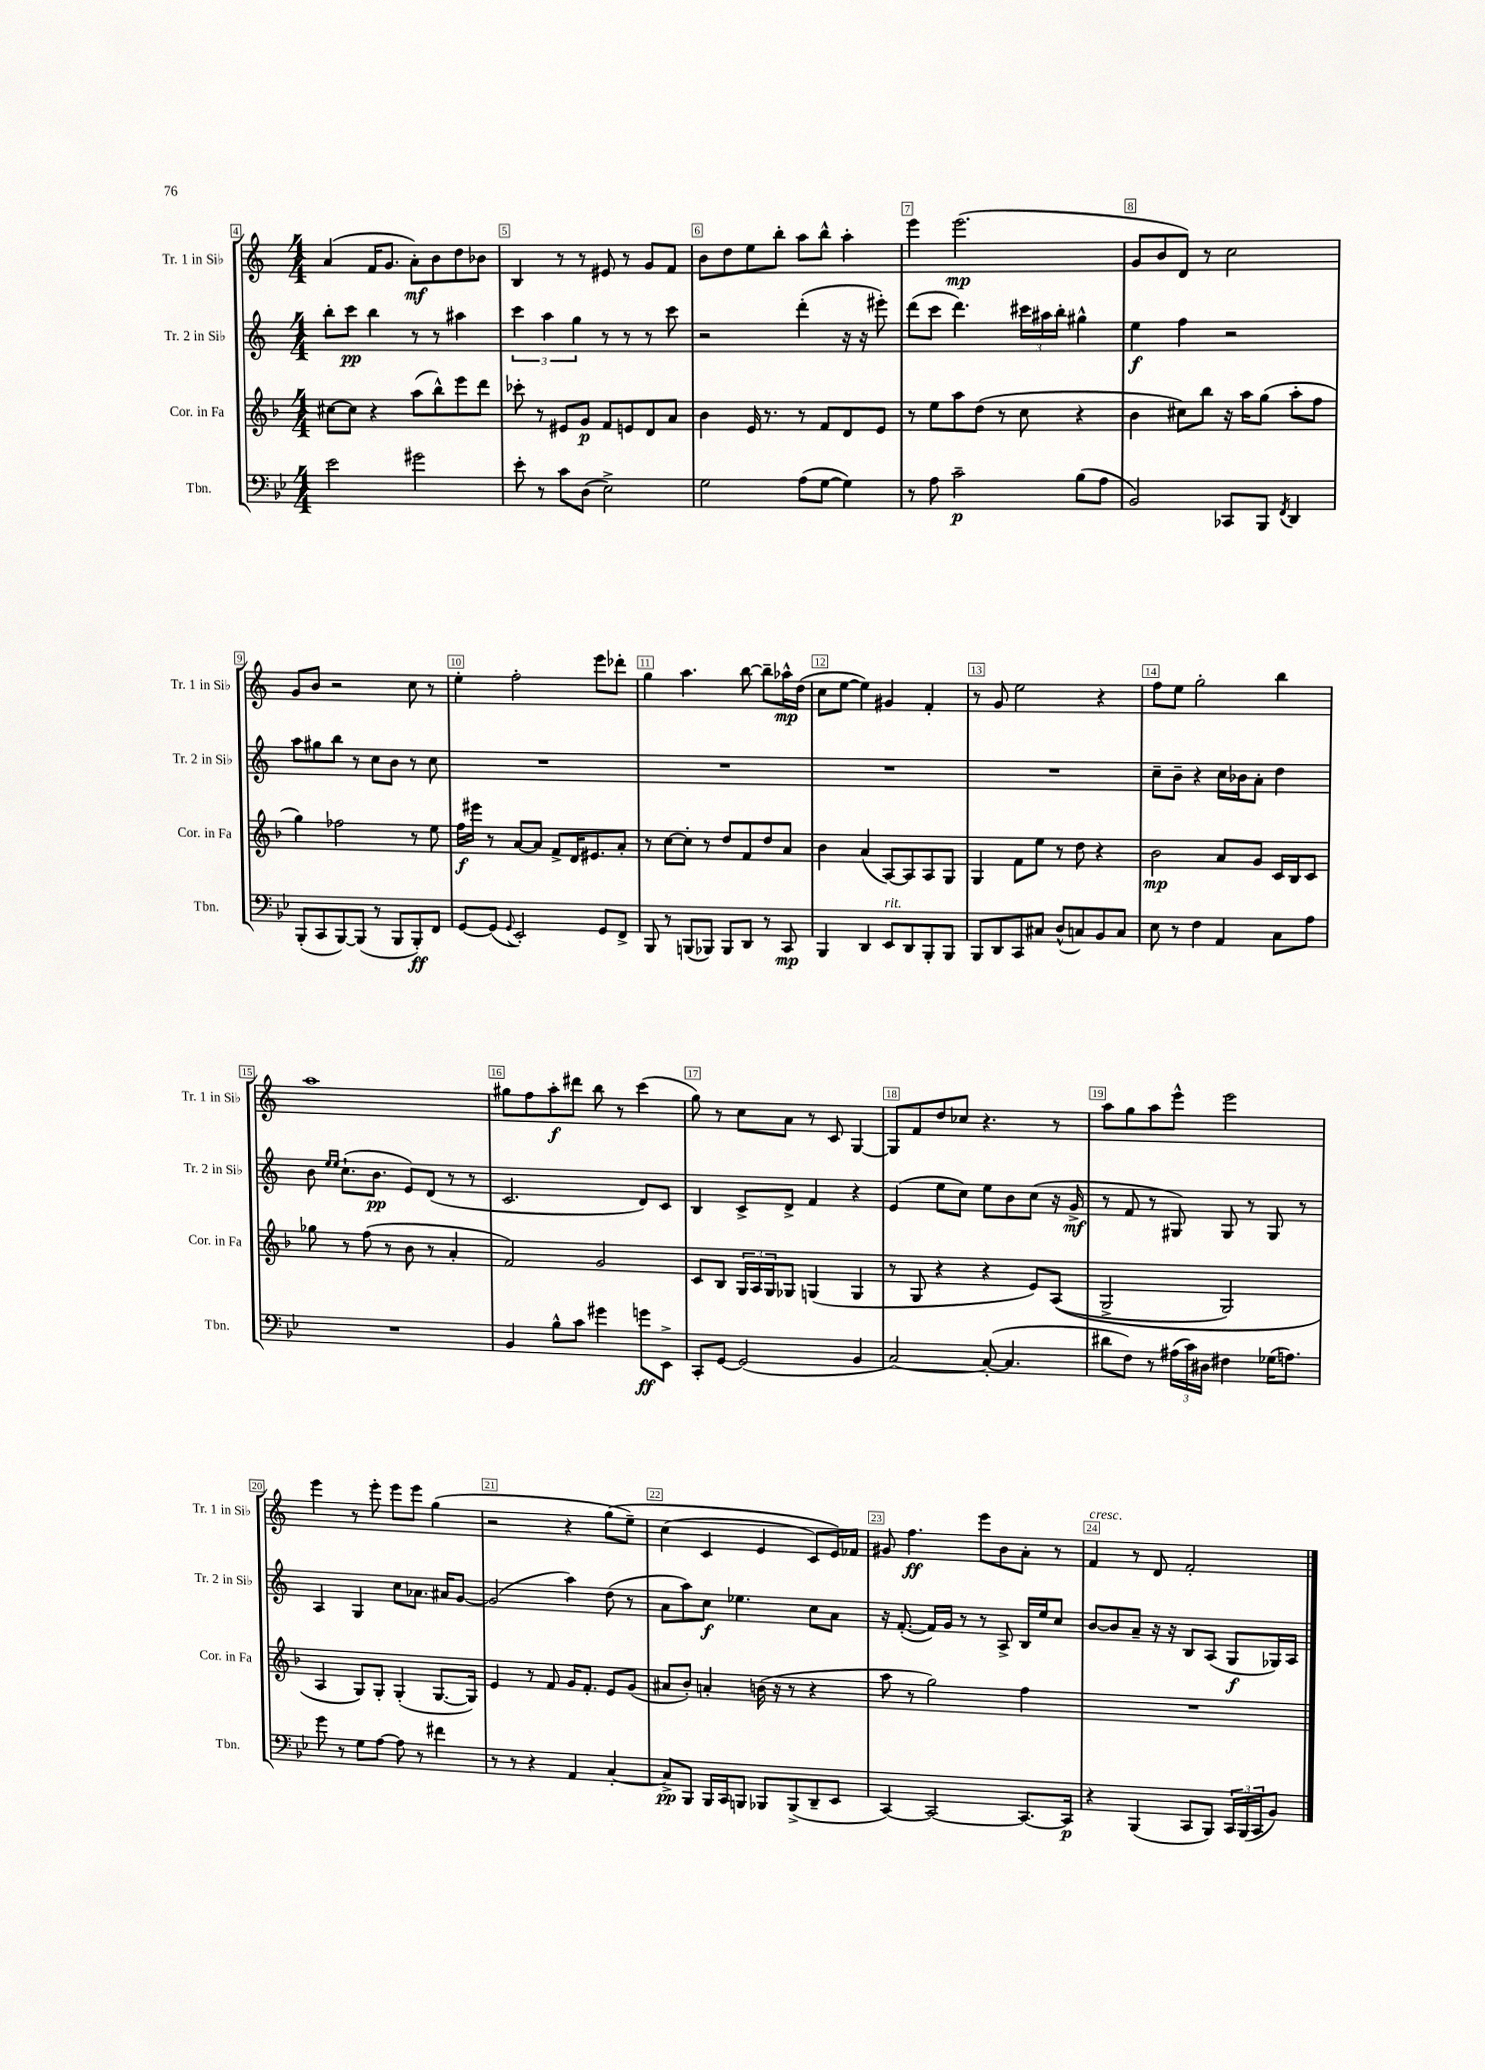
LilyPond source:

<<
\new StaffGroup <<
\new Staff = "s0" \with { instrumentName = "Tr. 1 in Sib" shortInstrumentName = "Tr. 1 in Sib" } {
    \clef treble \key c \major \numericTimeSignature \time 4/4
    a'4( f'16 g'8. a'8-.\mf) b'8 d''8 bes'8 |
    b4 r8 r8 eis'8 r8 g'8 f'8 |
    b'8 d''8 e''8 b''8-. a''8 b''8-^ a''4-. |
    e'''4 e'''2.\mp( |
    g'8 b'8 d'8) r8 c''2 |
    g'8 b'8 r2 c''8 r8 |
    e''4-. f''2-. e'''8 des'''8-. |
    g''4 a''4. b''8~ b''8-- aes''16-^\mp d''16( |
    c''8 e''8~ e''4) gis'4 f'4-. |
    r8 g'8 e''2 r4 |
    f''8 e''8 g''2-. b''4 |
    a''1 |
    gis''8 f''8 a''8-.\f dis'''8 b''8 r8 c'''4( |
    g''8) r8 c''8 a'8 r8 c'8 g4~ |
    g8 f'8 d''8 ces''8 r4. r8 |
    a''8 g''8 a''8 e'''8-^ e'''2 |
    e'''4 r8 e'''8-. e'''8 e'''8 g''4( |
    r2 r4 g''8\( e''8--) |
    c''4( c'4 e'4 c'8) e'16\) fes'16 |
    gis'8 f''4.\ff e'''8 b'8 a'8-. r8 |
    f'4^\markup { \italic "cresc." } r8 d'8 f'2-. \bar "|." |
}
\new Staff = "s1" \with { instrumentName = "Tr. 2 in Sib" shortInstrumentName = "Tr. 2 in Sib" } {
    \clef treble \key c \major \numericTimeSignature \time 4/4
    b''8-. c'''8\pp b''4 r8 r8 ais''4 |
    \tuplet 3/2 { c'''4 a''4 g''4 } r8 r8 r8 c'''8 |
    r2 d'''4-.( r16 r16 eis'''8-.) |
    d'''8( c'''8 d'''4.) \tuplet 3/2 { cis'''16 ais''16 b''16-. } gis''4-^ |
    e''4\f f''4 r2 |
    a''8 gis''8 b''8 r8 c''8 b'8 r8 c''8 |
    R1 |
    R1 |
    R1 |
    R1 |
    c''8-- b'8-- r4 c''16 bes'16 a'8-. d''4 |
    b'8 \grace { e''16 e''16 } c''8.-!( b'8.\pp e'8) d'8( r8 r8 |
    c'2. d'8) c'8 |
    b4 c'8-> d'8-> f'4 r4 |
    e'4( e''8 c''8) e''8 b'8 c''8( r16 g'16->\mf |
    r8 f'8 r8 gis8) gis8 r8 gis8 r8 |
    a4 g4 c''8 aes'8. ais'16 g'8~ |
    g'2( a''4) d''8( r8 |
    a'8 a''8) c''8\f ees''4. c''8 a'8 |
    r16 f'8.~-.( f'16) g'16 r8 r8 a8-> b16 e''16 c''8 |
    b'8~ b'8 a'8-- r16 r16 b8 a8( g8\f ges16) a16 \bar "|." |
}
\new Staff = "s2" \with { instrumentName = "Cor. in Fa" shortInstrumentName = "Cor. in Fa" } {
    \clef treble \key f \major \numericTimeSignature \time 4/4
    cis''8~ cis''8 r4 a''8( bes''8-^) e'''8 d'''8 |
    ces'''8-. r8 eis'8 g'8\p f'8 e'8 d'8 a'8 |
    bes'4 e'16 r8. r8 f'8 d'8 e'8 |
    r8 e''8 a''8 d''8( r8 c''8 r4 |
    bes'4 cis''8) bes''8 r16 a''16 g''8( a''8-. f''8 |
    g''4) fes''2 r8 e''8 |
    f''16\f eis'''16 r8 a'8~ a'8 f'8-> d'16 eis'8. a'8-. |
    r8 c''8~ c''8-. r8 d''8 f'8 d''8 a'8 |
    bes'4 a'4( a8~) a8 a8 g8 |
    g4 f'8 e''8 r8 d''8 r4 |
    bes'2\mp a'8 g'8 c'16 bes16 c'8 |
    ges''8 r8 f''8( r8 bes'8 r8 a'4-. |
    f'2) g'2 |
    c'8 bes8 \tuplet 3/2 { g16 a16 g16 } ges8 g4( g4 |
    r8 g8 r4 r4 e'8) a8(\( |
    g2-> g2) |
    a4 g8\) g8-. g4-.( g8.~ g16) |
    e'4 r8 f'8 g'16 f'8.-. e'8 g'8( |
    ais'8 bes'8-.) a'4-. b'16( r16 r8 r4 |
    a''8 r8 g''2) f''4 |
    R1 \bar "|." |
}
\new Staff = "s3" \with { instrumentName = "Tbn." shortInstrumentName = "Tbn." } {
    \clef bass \key bes \major \numericTimeSignature \time 4/4
    ees'2 gis'2 |
    ees'8-. r8 c'8 d8( ees2->) |
    g2 a8( g8~ g4) |
    r8 a8 c'2--\p bes8( a8 |
    bes,2) ces,8 bes,,8 \acciaccatura { f,8 } d,4 |
    bes,,8-.( c,8 bes,,8~) bes,,8( r8 bes,,8 bes,,8-.\ff) f,8 |
    g,8~ g,8( \appoggiatura { g,8 } ees,2-.) g,8 f,8-> |
    bes,,8 r8 b,,8( bes,,8) bes,,8 d,8 r8 c,8\mp |
    bes,,4 d,4 ees,8^\markup { \italic "rit." } d,8 bes,,8-. bes,,8 |
    bes,,8 d,8 c,8 cis8 d8-^( c8) bes,8 c8 |
    ees8 r8 f4 a,4 c8 a8 |
    R1 |
    bes,4 bes8-^ c'8 gis'4 g'8\ff ees,8-> |
    c,8-. g,8~ g,2( bes,4 |
    c2~) c8~-.( c4. |
    dis'8 f8) r8 \tuplet 3/2 { ais16( c'16) dis16 } fis4 ges16( a8.) |
    g'8 r8 g8 a8~ a8 r8 fis'4 |
    r8 r8 r4 a,4 c4~-. |
    c8->\pp bes,,8 bes,,16 c,16 b,,8 bes,,8 bes,,8->( d,8-- ees,8 |
    c,4~) c,2~ c,8.~ c,16\p |
    r4 bes,,4( c,8 bes,,8) \tuplet 3/2 { c,16 bes,,16( c,16 } bes,8) \bar "|." |
}
>>
>>
\layout { \context { \Score currentBarNumber = #4 \override BarNumber.break-visibility = ##(#f #t #t) barNumberVisibility = #all-bar-numbers-visible \override BarNumber.stencil = #(make-stencil-boxer 0.1 0.3 ly:text-interface::print) } }
